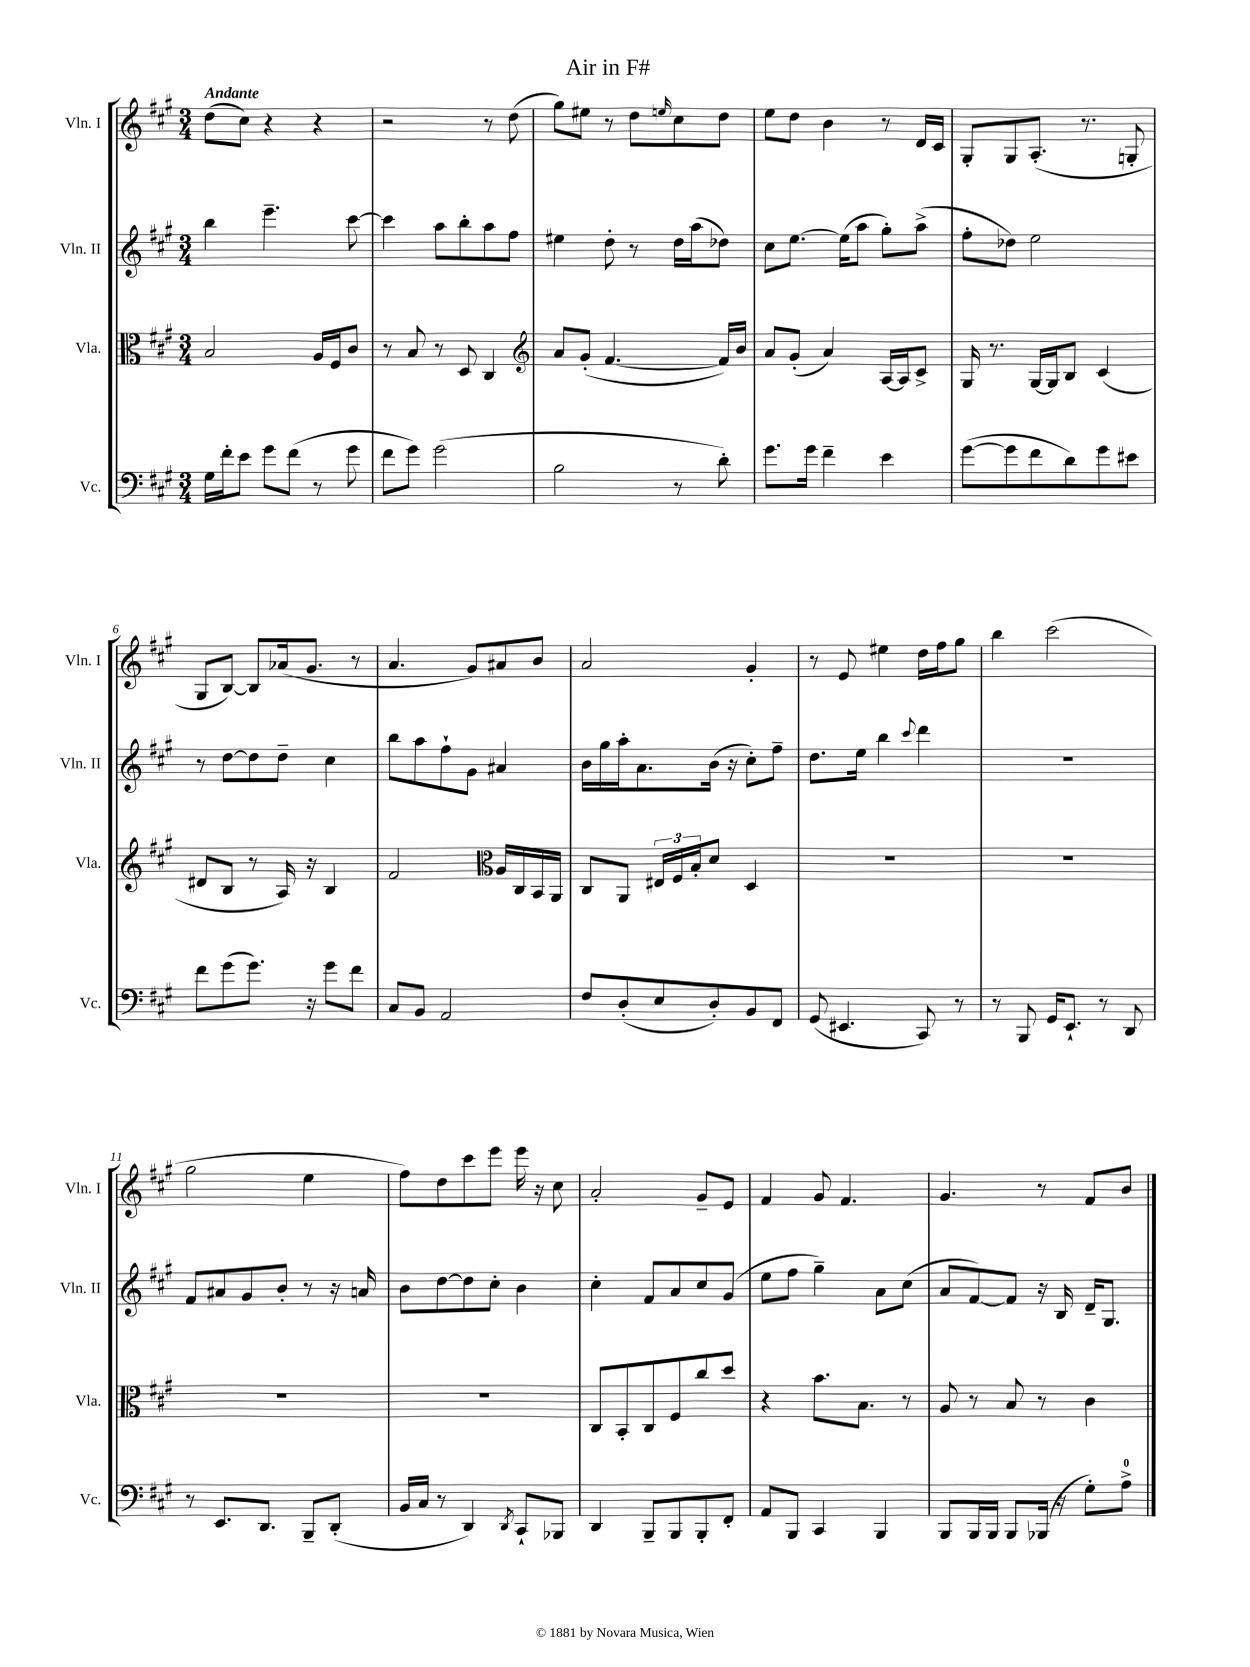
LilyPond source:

\header { title = "Air in F#" }
<<
\new StaffGroup <<
\new Staff = "s0" \with { instrumentName = "Vln. I" shortInstrumentName = "Vln. I" } {
    \clef treble \key a \major \numericTimeSignature \time 3/4 \tempo "Andante"
    d''8( cis''8) r4 r4 |
    r2 r8 d''8( |
    gis''8) eis''8 r8 d''8 \grace { e''16 } cis''8 d''8 |
    e''8 d''8 b'4 r8 d'16 cis'16 |
    gis8-. gis8 a8.-.( r8. g8-. |
    gis8 b8~) b8 aes'16( gis'8. r8 |
    a'4. gis'8) ais'8 b'8 |
    a'2 gis'4-. |
    r8 e'8 eis''4 d''16 fis''16 gis''8 |
    b''4 cis'''2( |
    gis''2 e''4 |
    fis''8) d''8 cis'''8 e'''8 e'''16 r16 cis''8 |
    a'2-. gis'8-- e'8 |
    fis'4 gis'8 fis'4. |
    gis'4. r8 fis'8 b'8 \bar "|." |
}
\new Staff = "s1" \with { instrumentName = "Vln. II" shortInstrumentName = "Vln. II" } {
    \clef treble \key a \major \numericTimeSignature \time 3/4
    b''4 e'''4.-- cis'''8~ |
    cis'''4 a''8 b''8-. a''8 fis''8 |
    eis''4 d''8-. r8 d''16 a''16( des''8) |
    cis''8 e''8.~ e''16( a''8 gis''8-.) a''8->( |
    fis''8-. des''8) e''2 |
    r8 d''8~ d''8 d''8-- cis''4 |
    b''8 a''8 fis''8-! gis'8 ais'4 |
    b'16 gis''16 a''16-. a'8. b'16( r16 cis''8-.) fis''8-- |
    d''8. e''16 b''4 \appoggiatura { cis'''8 } d'''4 |
    R2. |
    fis'8 ais'8 gis'8 b'8-. r8 r16 a'16 |
    b'8 d''8~ d''8 cis''8-. b'4 |
    cis''4-. fis'8 a'8 cis''8 gis'8( |
    e''8 fis''8 gis''4--) a'8 cis''8( |
    a'8 fis'8~) fis'8 r16 b16 d'16-- gis8. \bar "|." |
}
\new Staff = "s2" \with { instrumentName = "Vla." shortInstrumentName = "Vla." } {
    \clef alto \key a \major \numericTimeSignature \time 3/4
    b2 a16 fis16 cis'8 |
    r8 b8 r8 d8 cis4 |
    \clef treble a'8 gis'8-.( fis'4.~ fis'16) b'16 |
    a'8 gis'8-.( a'4) a16~ a16 cis'8-> |
    gis16 r8. gis16~ gis16 b8 cis'4( |
    dis'8 b8 r8 a16) r16 b4 |
    fis'2 \clef alto a16 cis16 b,16 a,16 |
    cis8 a,8 \tuplet 3/2 { eis16 fis16 b16-. } d'8 d4 |
    R2. |
    R2. |
    R2. |
    R2. |
    cis8 b,8-. cis8 fis8 cis''8 d''8 |
    r4 b'8. b8. r8 |
    a8 r8 b8 r8 cis'4 \bar "|." |
}
\new Staff = "s3" \with { instrumentName = "Vc." shortInstrumentName = "Vc." } {
    \clef bass \key a \major \numericTimeSignature \time 3/4
    gis16 fis'16-. e'8 gis'8 fis'8( r8 gis'8 |
    fis'8 gis'8) gis'2( |
    b2 r8 d'8-.) |
    gis'8. gis'16 fis'4-- e'4 |
    gis'8~( gis'8 fis'8 d'8) gis'8 eis'8 |
    fis'8 gis'8( gis'8.) r16 gis'8 fis'8 |
    cis8 b,8 a,2 |
    fis8 d8-.( e8 d8-.) b,8 fis,8 |
    gis,8( eis,4. cis,8) r8 |
    r8 b,,8 gis,16 e,8.-! r8 d,8 |
    r8 e,8. d,8. b,,8-- d,8-.( |
    b,16 cis16 r8 d,4) \acciaccatura { d,8 } cis,8-! bes,,8 |
    d,4 b,,8-- b,,8 b,,8-. fis,8-. |
    a,8 b,,8 cis,4 b,,4 |
    b,,8 b,,16 b,,16 b,,8 bes,,16( r16 gis8-.) a8-0-> \bar "|." |
}
>>
>>
